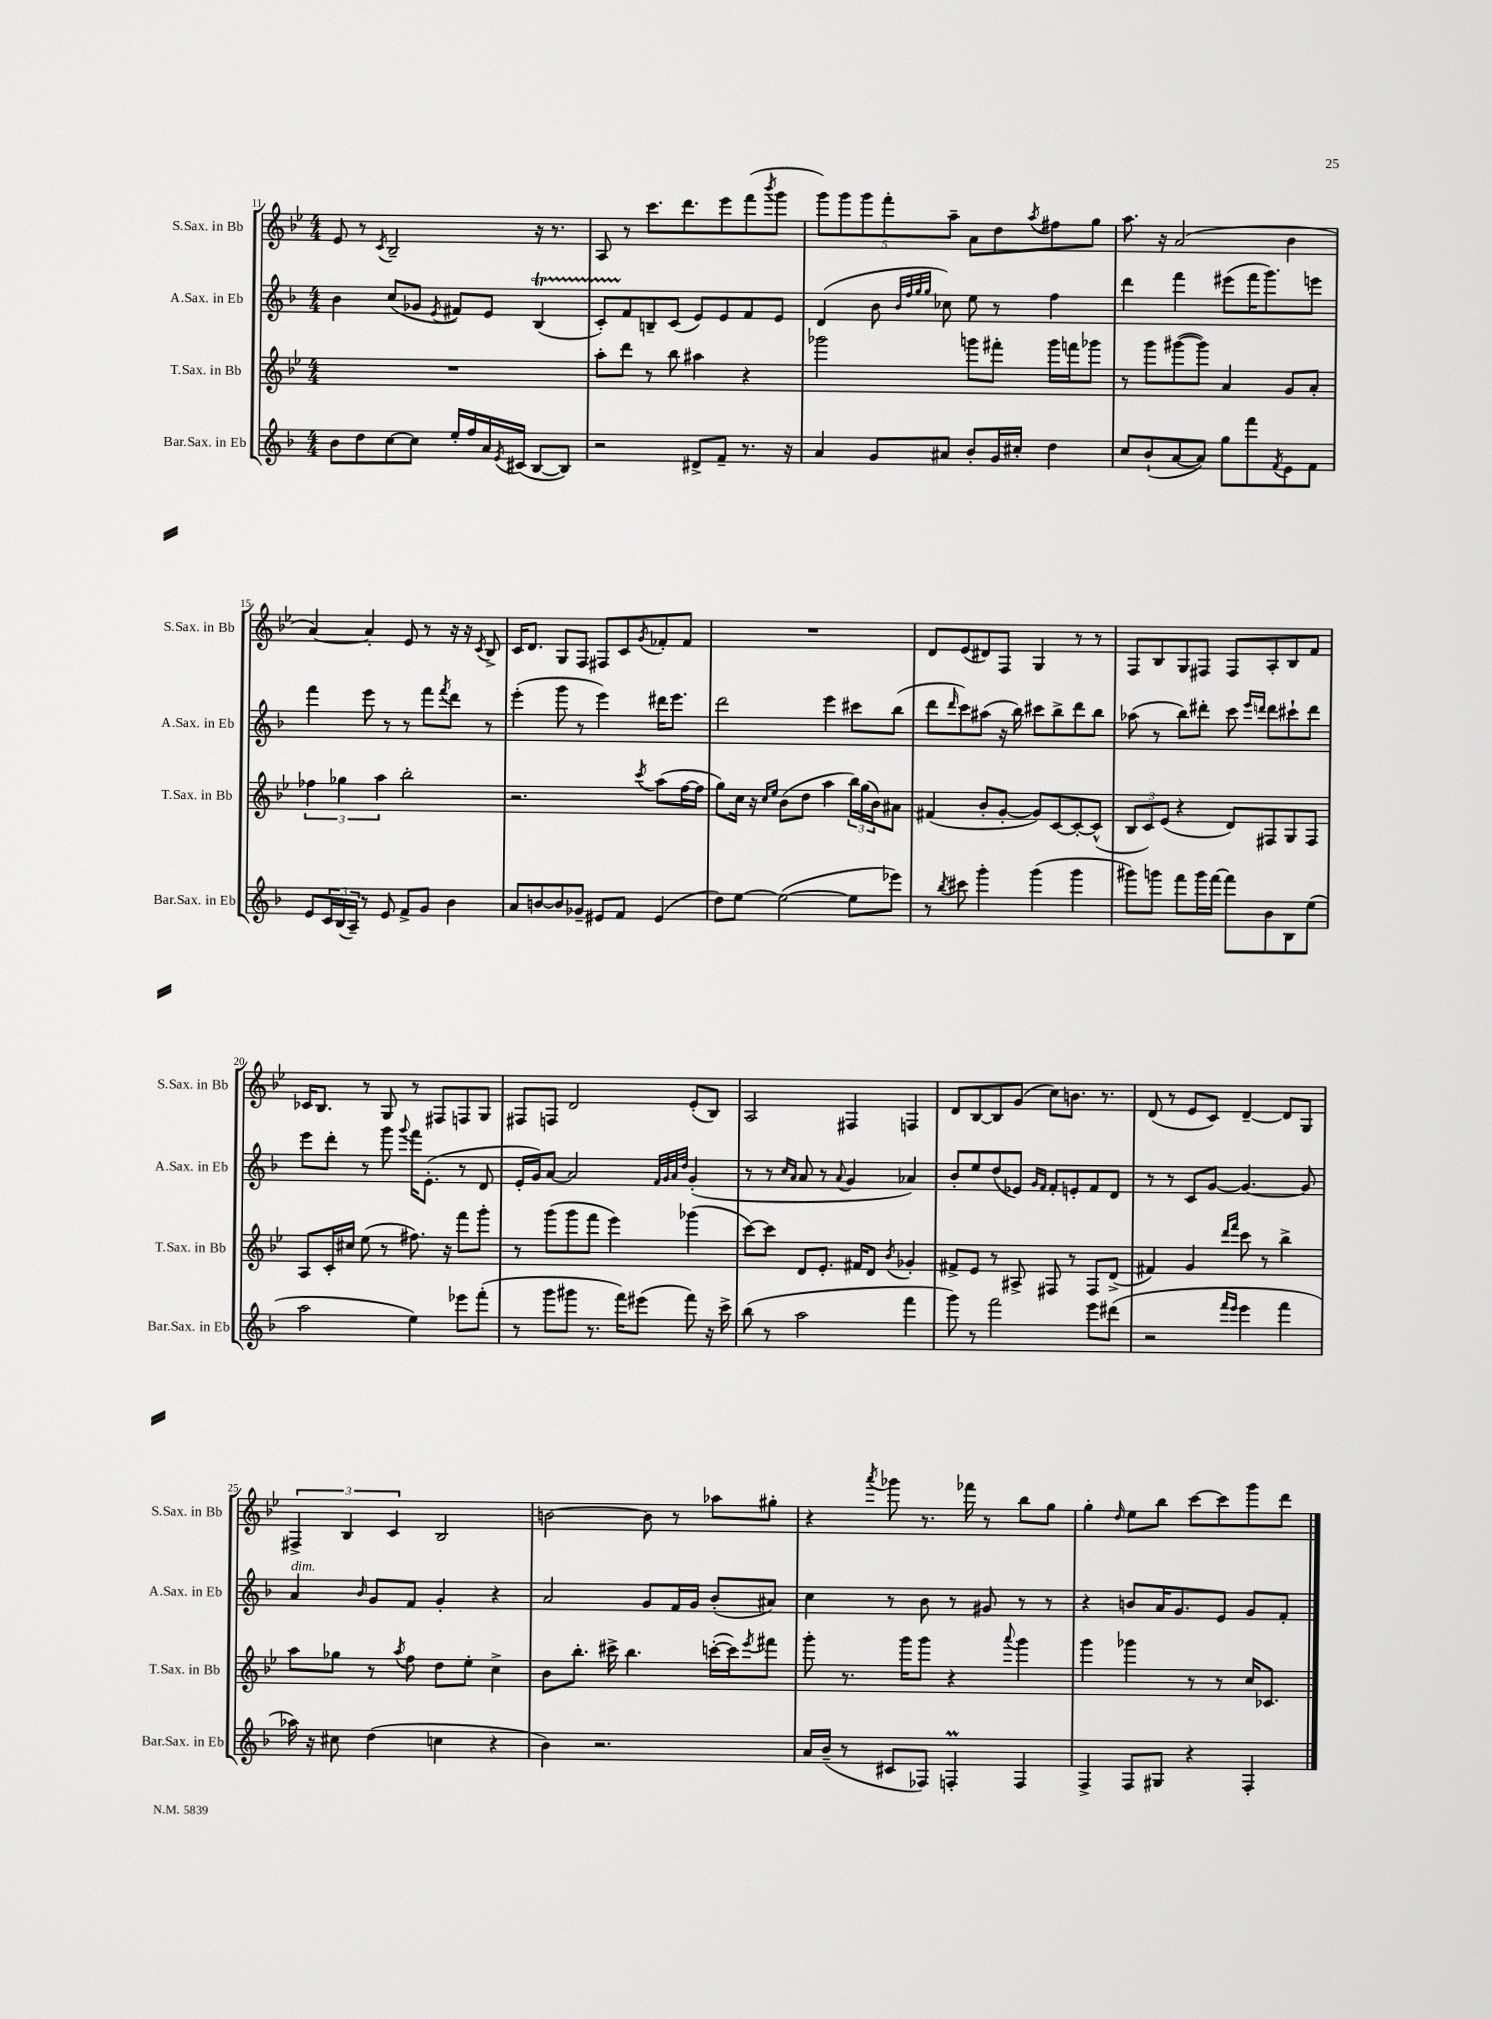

**kern	**kern	**kern	**kern
*staff4	*staff3	*staff2	*staff1
*clefG2	*clefG2	*clefG2	*clefG2
*k[b-]	*k[b-e-]	*k[b-]	*k[b-e-]
*M4/4	*M4/4	*M4/4	*M4/4
8b-\L	1r	4b-\	8e-/
8dd\	.	.	8r
.	.	.	8qc/
[8cc\	.	(8cc/L	2B-~/
8cc\]J	.	8g-/J	.
.	.	8qe/	.
16ee'/LL	.	8f#/L)	.
16ff/	.	.	.
16a/	.	8e/J	.
8qe/	.	.	.
(16c#/JJ	.	.	.
[8B-/L	.	(4B-/	16r
.	.	.	8.r
8B-/]J)	.	.	.
=	=	=	=
2r	8aa'\L	8c'/L)	8A/
.	8ddd\J	8f/	8r
.	8r	8B~/	8.ccc\L
.	8bb-\	(8c/J	.
.	.	.	8.ddd\
8d#^/L	4aa#\	8e/L)	.
8f~/J	.	8e/	8eee-\
8.r	4r	8f/	(8fff\
.	.	.	8qbbb-/
.	.	8e/J	8ggg\J
16r	.	.	.
=	=	=	=
4a/	2ggg-\	(4d/	10ggg\L)
.	.	.	10ggg\
.	.	.	10ggg\
8g/L	.	8b-\	.
.	.	.	10fff'\
.	.	32qqb-/LLL	.
.	.	32qqff/	.
.	.	32qqgg/	.
.	.	32qqgg/JJJ	.
8a#/J	.	8cc-\)	.
.	.	.	10aa~\J
8b-'/L	8ggg\L	8ee\	8a\L
16g/L	8fff#'\J	8r	8dd\
16cc#'/JJ	.	.	.
.	.	.	8qaa/
4dd\	16ggg\LL	4ff\	8ff#\
.	16fff\J	.	.
.	8ggg-\J	.	8gg\J
=	=	=	=
8cc/L	8r	4ddd\	8.aa\
(8b-`/	8ggg\L	.	.
.	.	.	16r
[8a/	([8ggg#\	4fff\	(2a/
8a/]J)	8ggg#\]J)	.	.
8gg\L	4a/	(8eee#\L	.
8fff\	.	16fff\K	.
.	.	8.ggg\)	.
8qf/	.	.	.
8e\	8g/L	.	4b-\
8f\J	8a'/J	8eee\J	.
=	=	=	=
8e/L	6ff-\	4fff\	[4a/)
24c/L	.	.	.
(24B-/	6gg-\	.	.
24A~/JJ)	.	.	.
8r	.	8eee\	4a'/]
.	6aa\	.	.
8e/	.	8r	.
8f^/L	2bb-'\	8r	8e-/
8g/J	.	8fff\L	8r
.	.	8qfff/	.
4b-\	.	8ddd\J	16r
.	.	.	16r
.	.	.	8qc/
.	.	8r	8B-^/
=	=	=	=
8a/L	2.r	(4eee'\	16c/LK
.	.	.	8.d/J
[8b/	.	.	.
8b/]	.	8ggg\	8G/L
8g-~/J	.	8r	8F/J
8e#/L	.	4eee\)	8F#/L
8f/J	.	.	8c/
.	8qccc/	.	8qg/
(4e#/	(8aa\L	16ddd#\LK	8f-'/
.	.	8.eee\J	.
.	[16ff\L	.	8f-/J
.	16ff\]JJ	.	.
=	=	=	=
8dd\L)	8gg\L)	2ddd\	1r
[8ee\J	16cc\Jk	.	.
.	16r	.	.
.	16qqcc/LL	.	.
.	16qqee-/JJ	.	.
(2ee\_	(8b-\L	.	.
.	8dd\J	.	.
.	4aa\	4eee\	.
8ee\]L	24bb-\LL)	8ccc#\L	.
.	(24gg\	.	.
.	24b-\J)	.	.
8eee-\J)	8a#\J	(8bb-\J	.
=	=	=	=
8r	(4f#/	8ddd\L	8d/L
8qbb-/	.	16qqddd/	.
8ccc#\	.	8ccc\)	(8e-/
4ggg'\	8b-'/L	(8aa#\J	8d#/)
.	[8g'/J	16r	8F/J
.	.	16bb-\)	.
(4ggg\	8g/]L)	8ccc#\L	4G/
.	[8c/	8bb-^\	.
4ggg\	8c'/_	8ddd\	8r
.	(8c^^/]J	8bb-\J	8r
=	=	=	=
8ggg#\L)	12B-/L	(8aa-\	8F/L
.	12c/)	.	.
8ggg\J	.	8r	8B-/
.	(12e-/J	.	.
8fff\L	4r	8bb-\L)	8G/
16ggg\L	.	8ddd#'\J	8F#/J
[16fff\JJ	.	.	.
8fff\]L	8d/L)	8ccc\	8F#/L
.	.	16qqeee/LL	.
.	.	16qqddd/JJ	.
8b-\	8F#/	8ddd\L	8A'/
8B-\	8G/	8ccc#`\	8B-/
(8ee\J	8F#/J	8ddd\J	8f/J
=	=	=	=
2aa\	8A/L	8eee\L	16c-/LK
.	.	.	8.B-/J
.	16c'/L	8ddd'\J	.
.	16cc#/JJ	.	.
.	(8ee-\	8r	8r
.	8r	8ggg\	8G/
.	.	8qqggg/	.
4ee\)	8.ff#\)	16fff\LK	8r
.	.	(8.e'\J	.
.	.	.	8F#/L
.	16r	.	.
8eee-\L	8fff\L	8r	8F/
(8fff'\J	8ggg'\J	8d/	8G/J
=	=	=	=
8r	8r	16e'/LL	8F#/L
.	.	16g/J)	.
8ggg\L	(8ggg\L	[8a/J	8F/J
8ggg#\J	8ggg\	2a/]	2d/
8.r	8fff\J	.	.
.	4eee-\)	.	.
16fff\LK)	.	.	.
(8eee#\J	.	.	.
.	.	32qqf/LLL	.
.	.	32qqg/	.
.	.	32qqa/	.
.	.	32qqdd/JJJ	.
8fff\)	(4ggg-\	(4g'/	(8e-'/L
16r	.	.	8B-/J)
16ccc^\	.	.	.
=	=	=	=
(8bb-\	[8ccc\L)	8r	2A/
8r	8ccc\]J	8r	.
.	.	16qqcc/LL	.
.	.	16qqa/JJ	.
2aa\	8d/L	8a/	.
.	8.e-'/J	8r	.
.	.	8qqa/	.
.	.	4g/	4F#/
.	16f#/LK	.	.
.	8d/J	.	.
.	8qb-/	.	.
4fff\	4g-'/	4a-/)	4F/
=	=	=	=
8ggg\)	8f#^/L	8b-'/L	8d/L
8r	8e-/J	8ee/	[8B-/
2fff\	8r	(8dd/	8B-/]
.	8A#^/	8e-/J)	(8g/J
.	.	16qqg/LL	.
.	.	16qqf/JJ	.
.	8F#/	8f'/L	8cc\L)
.	8r	8e'/	8.b\J
8eee\L	8F#/L	8f/	.
.	.	.	8.r
(8ddd#\J	(8d^/J	8d/J	.
=	=	=	=
2r	4f#/)	8r	(8d/
.	.	8r	8r
.	4g/	8c/L	8e-/L
.	.	[8g/J	8c/J)
16qqfff/LL	16qqddd/LL	.	.
16qqeee/JJ	16qqfff/JJ	.	.
4eee\	8ccc\	4.g/_	[4d~/
.	8r	.	.
4fff\	4bb-^\	.	8d/]L
.	.	8g/]	8G/J
=	=	=	=
16aa-\)	8aa\L	4a/	6F#^/
16r	.	.	.
8cc#\	8gg-\J	.	.
.	.	.	6B-/
.	.	16qqb-/	.
(4dd\	8r	8g/L	.
.	.	.	6c/
.	8qaa/	.	.
.	8ff\	8f/J	.
4cc\	8dd\L	4g'/	2B-/
.	8ee-'\J	.	.
4r	4cc^\	4r	.
=	=	=	=
4b-\)	8b-\L	2a/	[2b\
.	8.bb-'\J	.	.
2.r	.	.	.
.	16ccc#^\	.	.
.	4.bb-\	.	.
.	.	8g/L	8b\]
.	.	16f/L	8r
.	.	16g/JJ	.
.	([16ccc'\LL	(8b-'/L	8aa-\L
.	16ccc\]J)	.	.
.	8qeee-/	.	.
.	8fff#\J	8a#/J)	8gg#'\J
=	=	=	=
16a/LL	8ggg'\	4cc\	4r
(16b-~/JJ	.	.	.
8r	8.r	.	.
.	.	.	8qaaa/
8c#/L	.	8r	8ggg-\
.	16ggg\LK	.	.
8F-/J)	8ggg\J	8b-\	8.r
4F'/	4r	8r	.
.	.	.	16fff-\
.	.	8g#/	8r
.	8qqaaa/	.	.
4F/	4ggg\	8r	8bb-\L
.	.	8r	8gg\J
=	=	=	=
4F^/	4ggg\	4r	4gg'\
.	.	.	16qqdd/
8F/L	4ggg-\	8b/L	8ee-\L
8G#/J	.	16a/K	8bb-\J
.	.	8.g/	.
4r	8r	.	[8ccc\L
.	8r	8e/J	8ccc\]
4F'/	16cc/LK	8g/L	8ggg\
.	8.c-/J	.	.
.	.	8f'/J	8ddd\J
==	==	==	==
*-	*-	*-	*-
